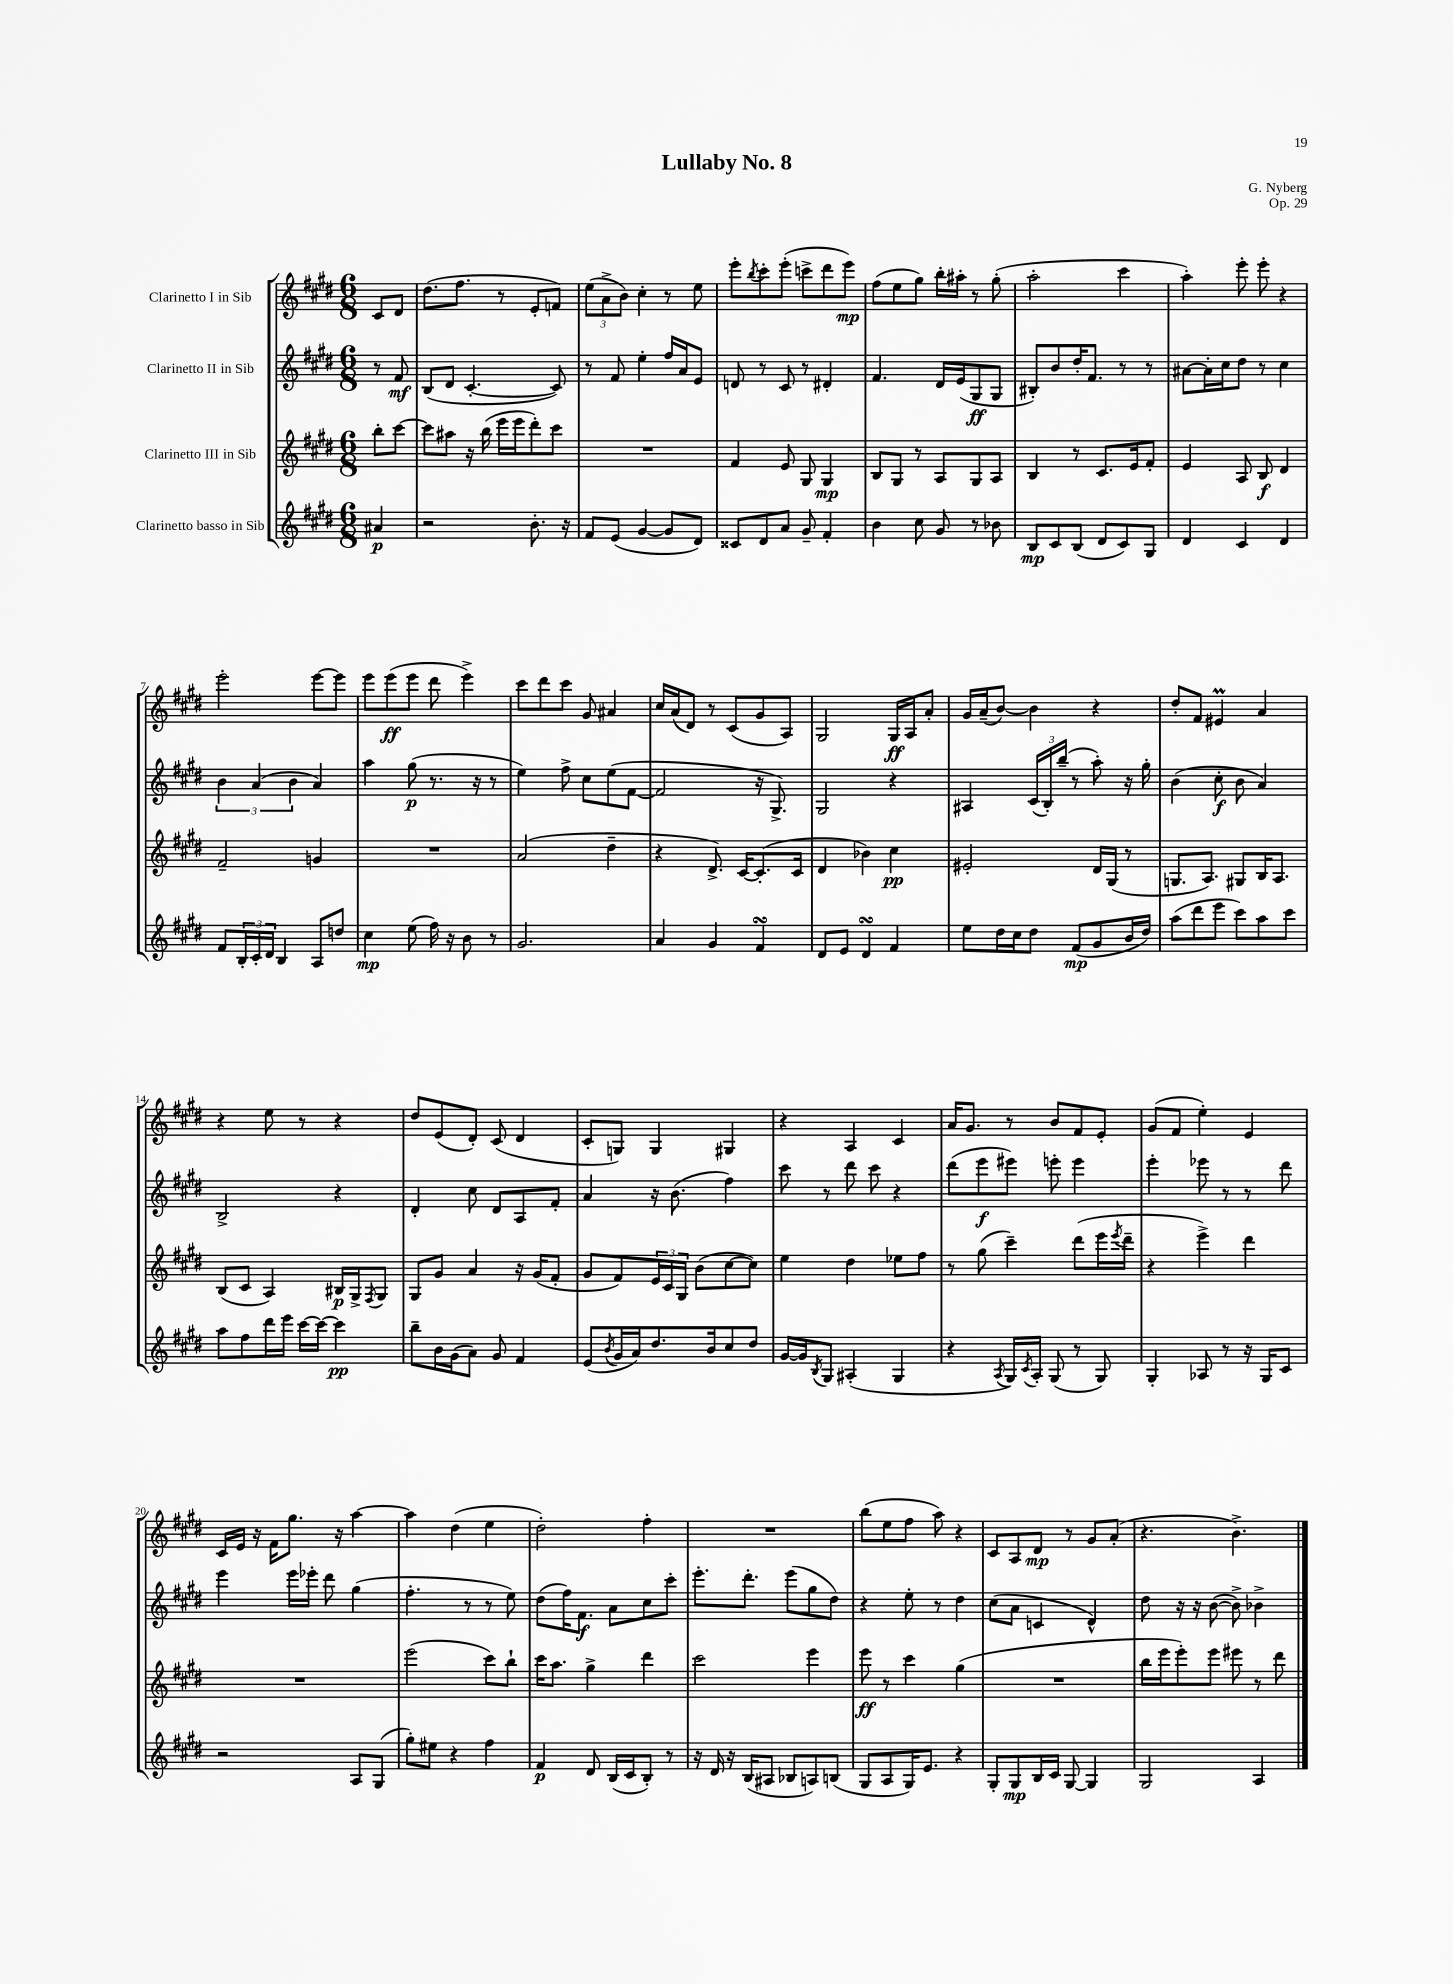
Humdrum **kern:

**kern	**dynam	**kern	**dynam	**kern	**dynam	**kern	**dynam
*part4	*part4	*part3	*part3	*part2	*part2	*part1	*part1
*staff4	*staff4	*staff3	*staff3	*staff2	*staff2	*staff1	*staff1
*I"Clarinetto basso in Sib	*	*I"Clarinetto III in Sib	*	*I"Clarinetto II in Sib	*	*I"Clarinetto I in Sib	*
*clefG2	*	*clefG2	*	*clefG2	*	*clefG2	*
*k[f#c#g#d#]	*	*k[f#c#g#d#]	*	*k[f#c#g#d#]	*	*k[f#c#g#d#]	*
*M6/8	*	*M6/8	*	*M6/8	*	*M6/8	*
=	=	=	=	=	=	=	=
4a#X/	p	8bb'\L	.	8r	.	8c#/L	.
.	.	[8ccc#\J	.	8f#/	mf	8d#/J	.
=1	=1	=1	=1	=1	=1	=1	=1
2r	.	8ccc#\L]	.	(8B/L	.	(8.dd#\L	.
.	.	8aa#X\J	.	8d#/J	.	.	.
.	.	.	.	.	.	8.ff#\J	.
.	.	16r	.	[4.c#'/	.	.	.
.	.	(16bb\	.	.	.	.	.
.	.	16eee\LL	.	.	.	8r	.
.	.	16eee\J	.	.	.	.	.
8.b'\	.	8ddd#'\)	.	.	.	8e'/L	.
.	.	8ccc#\J	.	8c#/])	.	8fn/J)	.
16r	.	.	.	.	.	.	.
=2	=2	=2	=2	=2	=2	=2	=2
8f#/L	.	2.r	.	8r	.	(12ee\L	.
.	.	.	.	.	.	12a^\	.
(8e/J	.	.	.	8f#/	.	.	.
.	.	.	.	.	.	12b\J)	.
[4g#/	.	.	.	4ee'\	.	4cc#'\	.
8g#/L]	.	.	.	16ff#/LL	.	8r	.
.	.	.	.	16a/J	.	.	.
8d#/J)	.	.	.	8e/J	.	8ee\	.
=3	=3	=3	=3	=3	=3	=3	=3
8c##X/L	.	4f#/	.	8dn/	.	8eee'\L	.
.	.	.	.	.	.	8qbb/	.
8d#/	.	.	.	8r	.	8ccc#'\	.
8a/J	.	8e/	.	8c#/	.	(8eee'\J	.
8g#~/	.	8G#/	.	8r	.	8cccn^\L	.
4f#'/	.	4G#/	mp	4d#X'/	.	8ddd#\	.
.	.	.	.	.	.	8eee\J)	mp
=4	=4	=4	=4	=4	=4	=4	=4
4b\	.	8B/L	.	4.f#/	.	(8ff#\L	.
.	.	8G#/J	.	.	.	8ee\	.
8cc#\	.	8r	.	.	.	8gg#\J)	.
8g#/	.	8A/L	.	16d#/LL	.	16bb'\LL	.
.	.	.	.	(16e/J	.	16aa#X'\JJ	.
8r	.	8G#/	.	8G#/	ff	8r	.
8b-X\	.	8A/J	.	8G#/J	.	(8gg#'\	.
=5	=5	=5	=5	=5	=5	=5	=5
8B/L	mp	4B/	.	8B#X'/L)	.	2aa'\	.
8c#/	.	.	.	8b/	.	.	.
(8B/J	.	8r	.	16dd#'/K	.	.	.
.	.	.	.	8.f#/J	.	.	.
8d#/L	.	8.c#/L	.	.	.	.	.
8c#/)	.	.	.	8r	.	4ccc#\	.
.	.	16e/k	.	.	.	.	.
8G#/J	.	8f#'/J	.	8r	.	.	.
=6	=6	=6	=6	=6	=6	=6	=6
4d#/	.	4e/	.	[8a#X\L	.	4aa'\)	.
.	.	.	.	16a#'\L]	.	.	.
.	.	.	.	16cc#\J	.	.	.
4c#/	.	8A/	.	8dd#\J	.	8eee'\	.
.	.	8B/	f	8r	.	8eee'\	.
4d#/	.	4d#/	.	4cc#\	.	4r	.
!!LO:LB:g=z
=7	=7	=7	=7	=7	=7	=7	=7
8f#/L	.	2f#~/	.	6b\	.	2eee'\	.
24B'/L	.	.	.	.	.	.	.
24c#'/	.	.	.	(6a/	.	.	.
24d#/JJ	.	.	.	.	.	.	.
4B/	.	.	.	.	.	.	.
.	.	.	.	6b\	.	.	.
8A/L	.	4gn/	.	4a/)	.	[8eee\L	.
8ddn/J	.	.	.	.	.	8eee\J]	.
=8	=8	=8	=8	=8	=8	=8	=8
4cc#\	mp	2.r	.	4aa\	.	8eee\L	.
.	.	.	.	.	.	(8eee\	ff
(8ee\	.	.	.	(8gg#\	p	8eee\J	.
16ff#\)	.	.	.	8.r	.	8ddd#\	.
16r	.	.	.	.	.	.	.
8b\	.	.	.	.	.	4eee^\)	.
.	.	.	.	16r	.	.	.
8r	.	.	.	8r	.	.	.
=9	=9	=9	=9	=9	=9	=9	=9
2.g#/	.	(2a/	.	4ee\)	.	8ccc#\L	.
.	.	.	.	.	.	8ddd#\	.
.	.	.	.	8ff#^\	.	8ccc#\J	.
.	.	.	.	8cc#\L	.	8g#/	.
.	.	4dd#~\	.	(8ee\	.	4a#X/	.
.	.	.	.	[8f#\J	.	.	.
=10	=10	=10	=10	=10	=10	=10	=10
4a/	.	4r	.	2f#/]	.	16cc#/LL	.
.	.	.	.	.	.	(16a/J	.
.	.	.	.	.	.	8d#/J)	.
4g#/	.	8.d#^/)	.	.	.	8r	.
.	.	.	.	.	.	(8c#/L	.
.	.	[16c#/KL	.	.	.	.	.
4f#sSSS/	.	(8.c#'/]	.	16r	.	8g#/	.
.	.	.	.	8.G#^/)	.	.	.
.	.	.	.	.	.	8A/J)	.
.	.	16c#/Jk	.	.	.	.	.
=11	=11	=11	=11	=11	=11	=11	=11
8d#/L	.	4d#/	.	2G#/	.	2G#/	.
8e/J	.	.	.	.	.	.	.
4d#sSsS/	.	4b-X\)	.	.	.	.	.
4f#/	.	4cc#\	pp	4r	.	16G#/LL	ff
.	.	.	.	.	.	16A/J	.
.	.	.	.	.	.	8a'/J	.
=12	=12	=12	=12	=12	=12	=12	=12
8ee\L	.	2e#X'/	.	4A#X/	.	16g#/LL	.
.	.	.	.	.	.	(16a~/J	.
16dd#\L	.	.	.	.	.	[8b/J)	.
16cc#\J	.	.	.	.	.	.	.
8dd#\J	.	.	.	(24c#/LL	.	4b\]	.
.	.	.	.	24B'/)	.	.	.
.	.	.	.	(24bb~/JJ	.	.	.
(8f#/L	mp	.	.	8r	.	.	.
8g#/	.	16d#/LL	.	8aa'\)	.	4r	.
.	.	(16G#/JJ	.	.	.	.	.
16b/L	.	8r	.	16r	.	.	.
16dd#/JJ)	.	.	.	16gg#'\	.	.	.
=13	=13	=13	=13	=13	=13	=13	=13
(8aa\L	.	8.Gn/L	.	(4b\	.	8dd#'/L	.
8ddd#\	.	.	.	.	.	8f#/J	.
.	.	8.A/J)	.	.	.	.	.
8eee\J	.	.	.	8cc#'\	f	4e#Xm/	.
8ccc#\L)	.	8G#X/L	.	8b\	.	.	.
8aa\	.	16B/K	.	4a/)	.	4a/	.
.	.	8.A/J	.	.	.	.	.
8ccc#\J	.	.	.	.	.	.	.
!!LO:LB:g=z
=14	=14	=14	=14	=14	=14	=14	=14
8aa\L	.	(8B/L	.	2B^/	.	4r	.
8ff#\	.	8c#/J	.	.	.	.	.
16ddd#\L	.	4A/)	.	.	.	8ee\	.
16eee\JJ	.	.	.	.	.	.	.
[16ccc#\LL	.	.	.	.	.	8r	.
16ccc#\JJ_	.	.	.	.	.	.	.
4ccc#\]	pp	16B#X/LL	p	4r	.	4r	.
.	.	16G#^/J	.	.	.	.	.
.	.	8qF#/	.	.	.	.	.
.	.	8G#/J	.	.	.	.	.
=15	=15	=15	=15	=15	=15	=15	=15
8bb~\L	.	8G#/L	.	4d#'/	.	8dd#/L	.
16b\L	.	8g#/J	.	.	.	(8e/	.
(16g#\J	.	.	.	.	.	.	.
8a\J)	.	4a/	.	8cc#\	.	8d#'/J)	.
8g#/	.	.	.	8d#/L	.	(8c#/	.
4f#/	.	16r	.	8A/	.	4d#/	.
.	.	(16g#/KL	.	.	.	.	.
.	.	8f#'/J	.	8f#'/J	.	.	.
=16	=16	=16	=16	=16	=16	=16	=16
(8e/L	.	8g#/L	.	4a/	.	8c#'/L	.
8qb/	.	.	.	.	.	.	.
16g#/L	.	8f#/)	.	.	.	8Gn/J)	.
16a/J)	.	.	.	.	.	.	.
8.dd#/	.	24e/L	.	16r	.	4G/	.
.	.	24c#/	.	.	.	.	.
.	.	.	.	(8.b\	.	.	.
.	.	24G#/JJ	.	.	.	.	.
.	.	(8b\L	.	.	.	.	.
16b/k	.	.	.	.	.	.	.
8cc#/	.	[8cc#\	.	4ff#\)	.	4G#X/	.
8dd#/J	.	8cc#\J])	.	.	.	.	.
=17	=17	=17	=17	=17	=17	=17	=17
[16g#/LL	.	4ee\	.	8ccc#\	.	4r	.
16g#/J]	.	.	.	.	.	.	.
8qB/	.	.	.	.	.	.	.
8G#/J	.	.	.	8r	.	.	.
(4A#X'/	.	4dd#\	.	8ddd#\	.	4A/	.
.	.	.	.	8ccc#\	.	.	.
4G#/	.	8ee-X\L	.	4r	.	4c#/	.
.	.	8ff#\J	.	.	.	.	.
=18	=18	=18	=18	=18	=18	=18	=18
4r	.	8r	.	(8ddd#\L	.	16a/KL	.
.	.	.	.	.	.	8.g#/J	.
.	.	(8gg#\	.	8eee\	f	.	.
8qA/	.	.	.	.	.	.	.
16G#/LL)	.	4ccc#~\)	.	8eee#X\J)	.	8r	.
8qc#/	.	.	.	.	.	.	.
16A'/JJ	.	.	.	.	.	.	.
(8G#/	.	.	.	8eeen'\	.	8b/L	.
8r	.	(8ddd#\L	.	4eee\	.	8f#/	.
8G#/)	.	16eee\L	.	.	.	8e'/J	.
.	.	8qeee/	.	.	.	.	.
.	.	16ddd#~\JJ	.	.	.	.	.
=19	=19	=19	=19	=19	=19	=19	=19
4G#'/	.	4r	.	4eee'\	.	(8g#/L	.
.	.	.	.	.	.	8f#/J	.
8A-X/	.	4eee^\)	.	8eee-X\	.	4ee'\)	.
8r	.	.	.	8r	.	.	.
16r	.	4ddd#\	.	8r	.	4e/	.
16G#/KL	.	.	.	.	.	.	.
8c#/J	.	.	.	8ddd#\	.	.	.
!!LO:LB:g=z
=20	=20	=20	=20	=20	=20	=20	=20
2r	.	2.r	.	4eee\	.	16c#/LL	.
.	.	.	.	.	.	16e/JJ	.
.	.	.	.	.	.	16r	.
.	.	.	.	.	.	16f#\KL	.
.	.	.	.	16eee\LL	.	8.gg#\J	.
.	.	.	.	16eee-X'\JJ	.	.	.
.	.	.	.	8ddd#\	.	.	.
.	.	.	.	.	.	16r	.
8A/L	.	.	.	(4gg#\	.	[4aa\	.
(8G#/J	.	.	.	.	.	.	.
=21	=21	=21	=21	=21	=21	=21	=21
8gg#'\L)	.	(2eee\	.	4.ff#'\	.	4aa\]	.
8ee#X\J	.	.	.	.	.	.	.
4r	.	.	.	.	.	(4dd#\	.
.	.	.	.	8r	.	.	.
4ff#\	.	8ccc#\L)	.	8r	.	4ee\	.
.	.	8bb`\J	.	8ee\)	.	.	.
=22	=22	=22	=22	=22	=22	=22	=22
4f#/	p	16ccc#\KL	.	(8dd#\L	.	2dd#'\)	.
.	.	8.aa\J	.	.	.	.	.
.	.	.	.	16ff#\K)	.	.	.
.	.	.	.	8.f#\J	f	.	.
8d#/	.	4gg#^\	.	.	.	.	.
(16B/LL	.	.	.	8a\L	.	.	.
16c#/J	.	.	.	.	.	.	.
8B'/J)	.	4ddd#\	.	8cc#\	.	4ff#'\	.
8r	.	.	.	8ccc#'\J	.	.	.
=23	=23	=23	=23	=23	=23	=23	=23
16r	.	2ccc#\	.	8.eee'\L	.	2.r	.
16d#/	.	.	.	.	.	.	.
16r	.	.	.	.	.	.	.
(16B/KL	.	.	.	8.ddd#'\J	.	.	.
8A#X/J	.	.	.	.	.	.	.
8B-X/L	.	.	.	(8eee\L	.	.	.
8An/)	.	4eee\	.	8gg#\	.	.	.
(8Bn/J	.	.	.	8dd#\J)	.	.	.
=24	=24	=24	=24	=24	=24	=24	=24
8G#/L	.	8eee\	ff	4r	.	(8bb\L	.
8A/	.	8r	.	.	.	8ee\	.
16G#/K)	.	4ccc#\	.	8ee'\	.	8ff#\J	.
8.e/J	.	.	.	.	.	.	.
.	.	.	.	8r	.	8aa\)	.
4r	.	(4gg#\	.	4dd#\	.	4r	.
=25	=25	=25	=25	=25	=25	=25	=25
8G#'/L	.	2.r	.	(8cc#\L	.	8c#/L	.
8G#/	mp	.	.	8a\J	.	8A/	.
16B/L	.	.	.	4cn/	.	8d#/J	mp
16c#/JJ	.	.	.	.	.	.	.
[8G#/	.	.	.	.	.	8r	.
4G#/]	.	.	.	4d#^^/)	.	8g#/L	.
.	.	.	.	.	.	(8a'/J	.
=26	=26	=26	=26	=26	=26	=26	=26
2G#/	.	16bb\LL	.	8dd#\	.	4.r	.
.	.	16eee\J	.	.	.	.	.
.	.	8eee'\)	.	16r	.	.	.
.	.	.	.	16r	.	.	.
.	.	8eee\J	.	([8b\	.	.	.
.	.	8eee#X\	.	8b^\])	.	4.b^\)	.
4A/	.	8r	.	4b-X^\	.	.	.
.	.	8ddd#\	.	.	.	.	.
==	==	==	==	==	==	==	==
*-	*-	*-	*-	*-	*-	*-	*-
